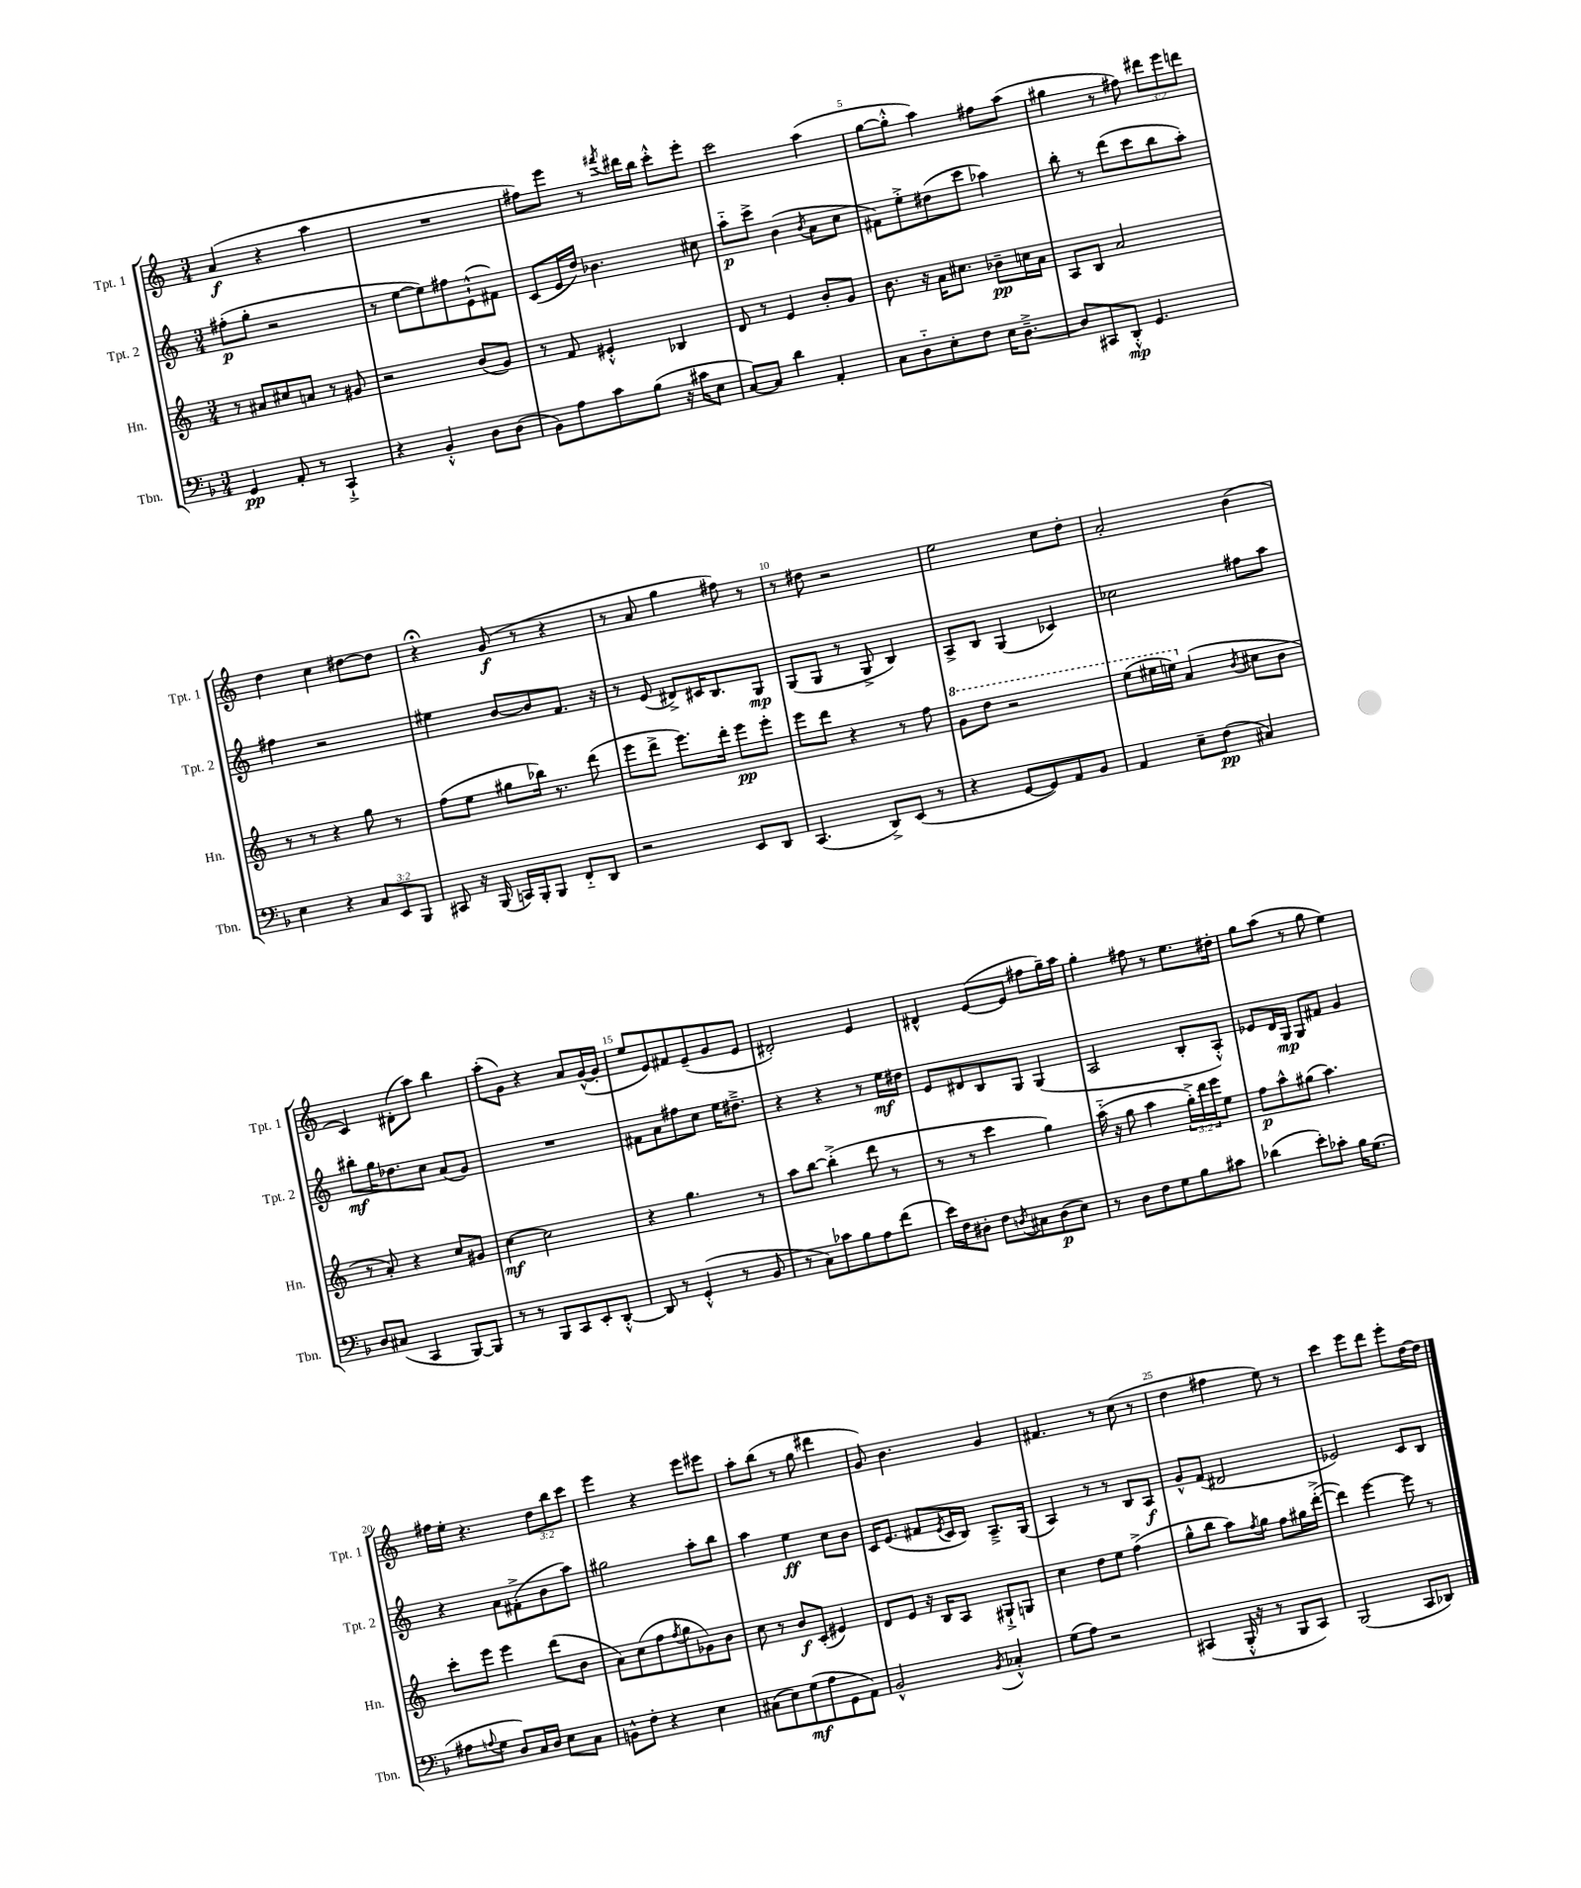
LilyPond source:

<<
\new StaffGroup <<
\new Staff = "s0" \with { instrumentName = "Tpt. 1" shortInstrumentName = "Tpt. 1" } {
    \clef treble \key c \major \numericTimeSignature \time 3/4 \override Staff.TupletNumber.text = #tuplet-number::calc-fraction-text
    a'4\f( r4 a''4 |
    R2. |
    fis''8) e'''8 r8 \acciaccatura { fis'''8 } dis'''16 b''16 c'''8-.-^ e'''8-. |
    c'''2 a''4( |
    g''8~ g''8-.-^ a''4) fis''8 a''8( |
    gis''4 r8 fis''8) \tuplet 3/2 { dis'''8 e'''8 d'''8 } |
    d''4 c''4 dis''8~ dis''8 |
    r4\fermata g'8\f( r8 r4 |
    r8 a'8 g''4 fis''8) r8 |
    r8 dis''8 r2 |
    e''2 c''8 d''8-. |
    a'2-. b'4( |
    c'4) dis'8-.( a''8) b''4 |
    a''8-.( g'8) r4 a'8 g'16~-^( g'16-. |
    e''8 e'8) fis'8 e'8--( g'8 e'8 |
    dis'2-.) e'4 |
    dis'4-^ e'8~( e'8 fis''8 g''16--) a''16 |
    g''4-. fis''8 r8 e''8. dis''16-. |
    g''8 a''8( r8 g''8 e''4) |
    fis''16 e''16-. r4. \tuplet 3/2 { d''8 b''8 c'''8 } |
    e'''4 r4 e'''8 eis'''8 |
    a''8-. b''8( r8 g''8 dis'''4 |
    g'8) b'4. g'4 |
    fis'4. r8 c''8( r8 |
    d''4 fis''4 e''8) r8 |
    c'''4 e'''8 d'''8 e'''8-. d''16~ d''16 \bar "|." |
}
\new Staff = "s1" \with { instrumentName = "Tpt. 2" shortInstrumentName = "Tpt. 2" } {
    \clef treble \key c \major \numericTimeSignature \time 3/4
    fis''8-.\p( g''8-. r2 |
    r8 e''8~ e''8) fis''8 e'8-!-^( fis'8) |
    c'8( e'16 d''16) bes'4. cis''8 |
    a''8-_\p c'''8-> b'4( \acciaccatura { b'8 } a'8 c''8 |
    fis'8) e''8-.-> dis''8( c'''8 aes''4) |
    b''8-. r8 d'''8( c'''8 b''8 a''8-.) |
    fis''4 r2 |
    eis''4 b'8~ b'8 f'8. r16 |
    r8 e'8( dis'8->) cis'16 b8. g8\mp |
    g8( g8 r8 g8-> b4) |
    a8-> b8 g4( ces'4) |
    ces''2 fis''8 a''8 |
    bis''8-.\mf g''16 des''8. c''8 a'8( g'8) |
    R2. |
    fis'8 a'8 fis''8 c''8 e''16 dis''8.---> |
    r4 r4 r8 e''16\mf dis''16 |
    e'8 dis'8 b8 g8 g4( |
    a2 b8-. a8-.-^) |
    ees'8 d'16 g16\mp g8 fis'8 g'4 |
    r4 a'8 fis'8-.->( b'8 a''8) |
    gis''2 a''8-. b''8 |
    a''4 e''4\ff c''8 b'8 |
    c'16 e'8.( fis'8 \acciaccatura { e'8 } c'16 b16) a8.---> g16( |
    a4) r8 r8 b8 a8\f |
    g'8-^ f'8( dis'2 |
    ees'2) c'8 b8 \bar "|." |
}
\new Staff = "s2" \with { instrumentName = "Hn." shortInstrumentName = "Hn." } {
    \clef treble \key c \major \numericTimeSignature \time 3/4 \override Staff.TupletNumber.text = #tuplet-number::calc-fraction-text
    r8 ais'8 cis''8 a'8 r8 gis'8 |
    r2 b'8( g'8) |
    r8 f'8 eis'4-.-^ bes4 |
    d'8 r8 e'4 b'8-. g'8 |
    b'8. r16 a'16 cis''8. bes'8--\pp c''16 a'16 |
    a8 b8 a'2 |
    r8 r8 r4 g''8 r8 |
    f''8( e''8 gis''8 bes''16) r8. d'''8( |
    e'''8 d'''8-> e'''8.) d'''16-. e'''8\pp e'''8-. |
    e'''8 d'''8 r4 r8 f''8 |
    \ottava #1 g''8 d'''8 r2 |
    e'''8( eis'''16 e'''16) \ottava #0 a'4( \acciaccatura { b'8 } cis''8 b'8 |
    r8 a'8-.) r4 c''8 gis'8 |
    c''4~\mf c''2 |
    r4 g''4. r8 |
    a''8 b''8~ b''4-.->( d'''8 r8 |
    r8 r8 c'''4 g''4) |
    a''16-_( r16 g''8 a''4 \tuplet 3/2 { g''16-.->) d'''16 e'''16 } e''8 |
    f''8\p a''8-^ gis''8( a''4.) |
    c'''8-. e'''8 e'''4 d'''8( b'8 |
    a'8) c''8( f''8 \acciaccatura { f''8 } g''8 ges'8) b'8 |
    c''8 r8 b'8\f c'8-.( eis'4) |
    d'8 e'8 r16 b16 a8 gis8-!-> g8 |
    c''4 d''8 e''8 f''4->( |
    g''8-^ b''8 a''8) \acciaccatura { f''8 } g''8 f''8 gis''16 d'''16~-.->( |
    d'''4) e'''4~ e'''8 r8 \bar "|." |
}
\new Staff = "s3" \with { instrumentName = "Tbn." shortInstrumentName = "Tbn." } {
    \clef bass \key f \major \numericTimeSignature \time 3/4 \override Staff.TupletNumber.text = #tuplet-number::calc-fraction-text
    g,4\pp a,8-. r8 c,4-!-> |
    r4 bes,4-.-^ d8 d8( |
    bes,8) a8 c'8 bes8( r16 cis'16 e8 |
    c8~) c8 d'4 a,4-. |
    c8 d8-_ e8-. f8 e16 d8.~---> |
    d8 cis,8 d,8-.-^\mp g,4. |
    e4 r4 \tuplet 3/2 { c8 e,8 bes,,8 } |
    cis,8 r16 bes,,16( c,16) bes,,16-. bes,,8 f,8-_ d,8 |
    r2 e,8 d,8 |
    c,4.( d,8->) e,8( r8 |
    r4 g,8~ g,8) a,8 bes,8 |
    a,4 e8-- f8\pp( cis4) |
    d8 cis8( c,4 bes,,8~) bes,,8 |
    r8 r8 bes,,8 c,8 e,8-. d,8~-.-^ |
    d,8 r8 g,4-.-^( r8 bes,8 |
    r8 c8) ces'8 bes8 a8 f'8( |
    e'16) f16 dis8-. f8 \acciaccatura { d8 } cis8 d8\p( e8) |
    r8 d8 f8 g8 bes8 cis'8 |
    des'4( e'8-.) ces'8-. bes16 g8.( |
    ais8 \appoggiatura { a8 } g8 d8) c16 d16 e8 c8 |
    b,8-^ f8-. r4 e4 |
    cis8( e8) g8\mf( a8 g,8 a,8) |
    bes,2-^ \acciaccatura { bes,8 } ces4-.-^ |
    g8( a8) r2 |
    cis,4( bes,,16-.-^ r16 r8 bes,,8 cis,8) |
    bes,,2( c,8 des,8) \bar "|." |
}
>>
>>
\layout { \context { \Score \override BarNumber.break-visibility = ##(#f #t #t) barNumberVisibility = #(every-nth-bar-number-visible 5) } }
